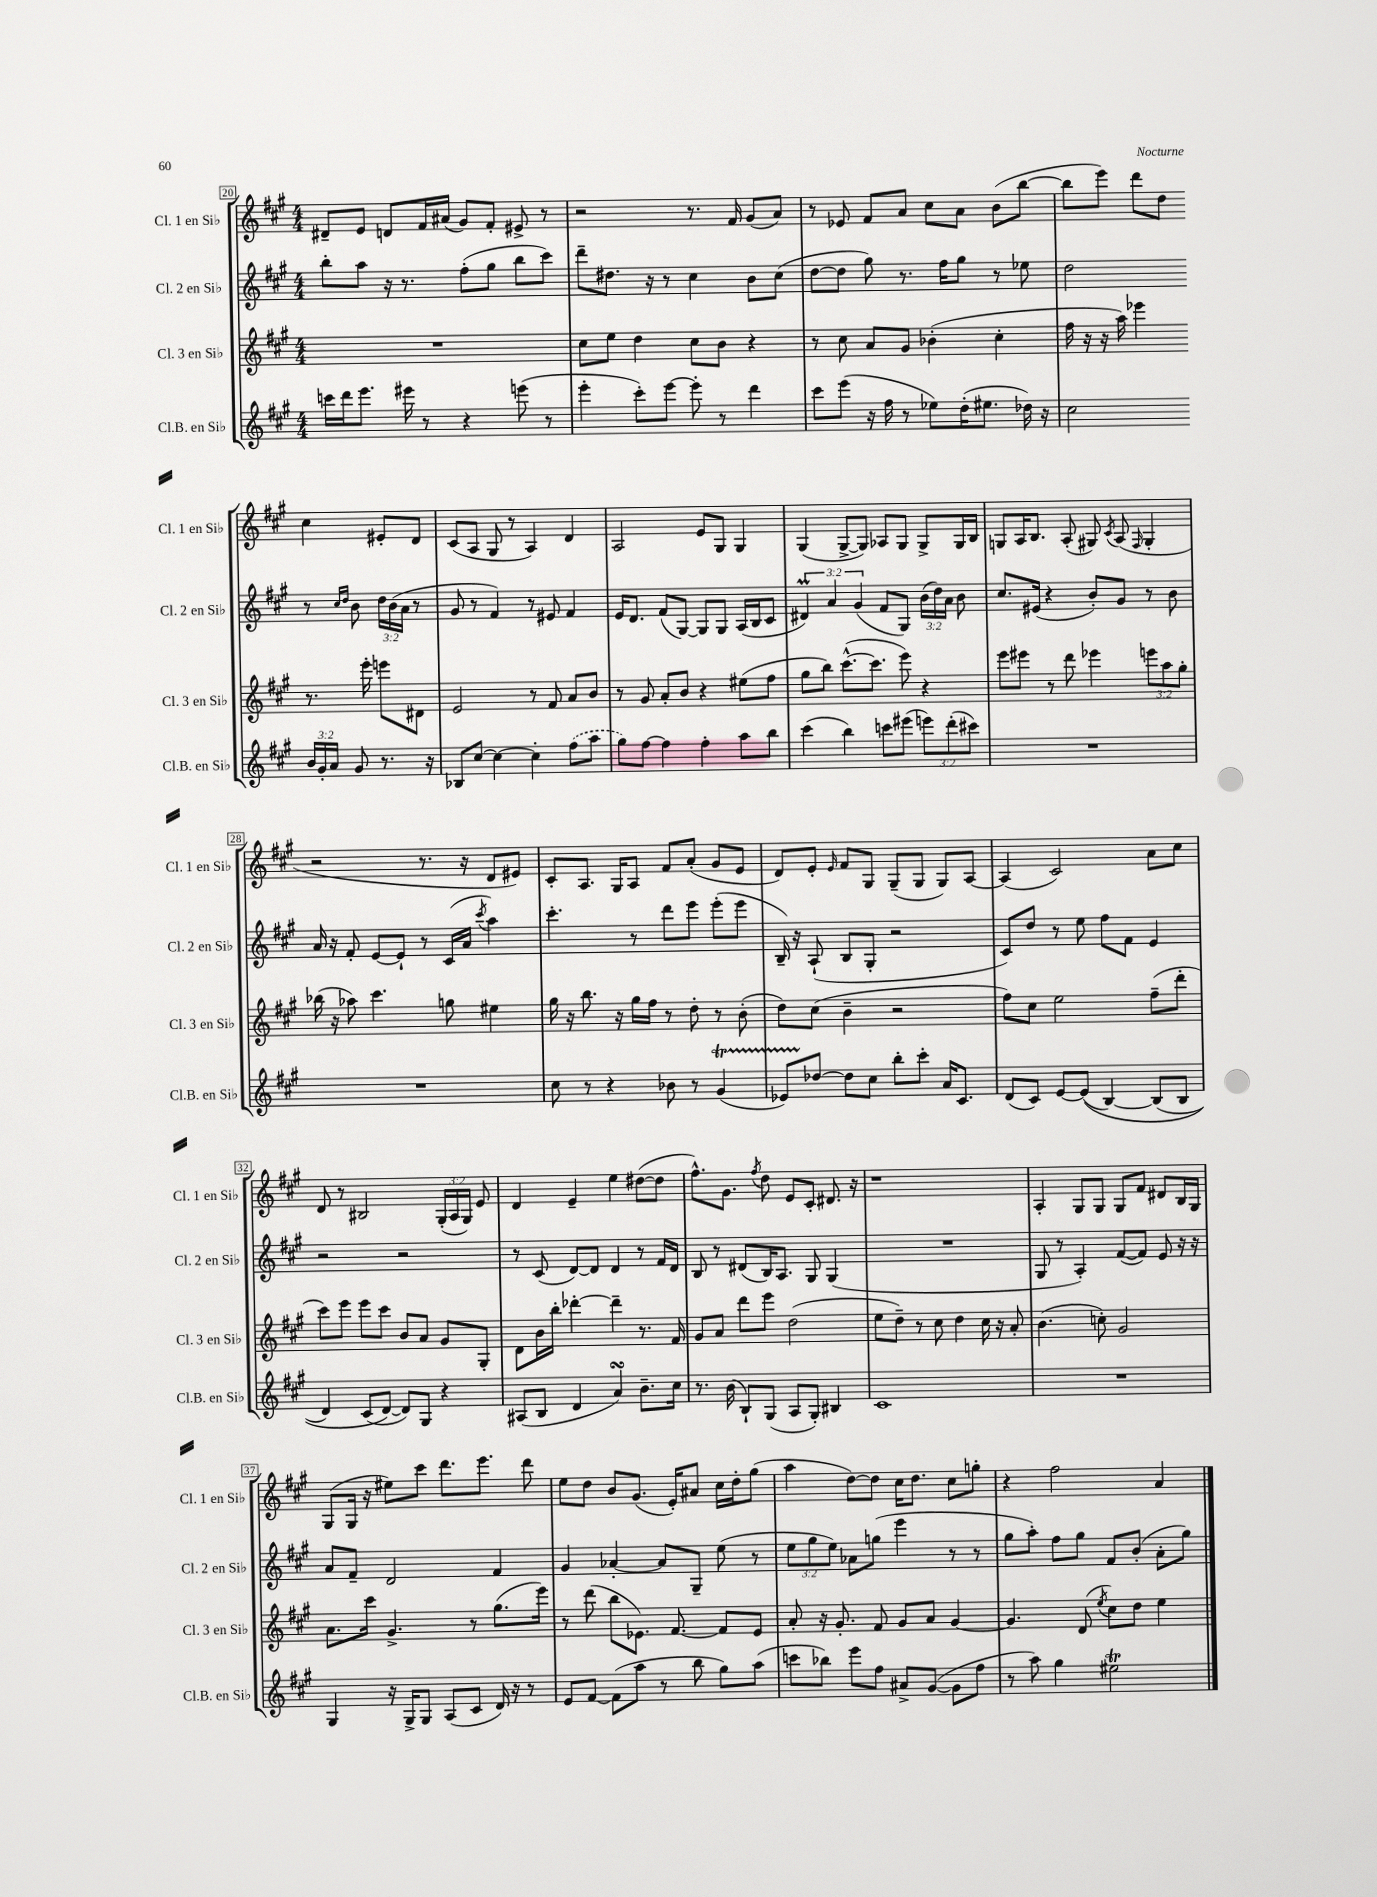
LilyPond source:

<<
\new StaffGroup <<
\new Staff = "s0" \with { instrumentName = "Cl. 1 en Sib" shortInstrumentName = "Cl. 1 en Sib" } {
    \clef treble \key a \major \numericTimeSignature \time 4/4 \override Staff.TupletNumber.text = #tuplet-number::calc-fraction-text
    \autoBeamOff dis'8[-- e'8] d'8[ fis'16 ais'16]( gis'8[) fis'8]-. eis'8-> r8 |
    r2 r8. fis'16 gis'8[( a'8]) |
    r8 ees'8 fis'8[ a'8] cis''8[ a'8] b'8[( b''8]~ |
    b''8[ e'''8]) d'''8[ d''8] cis''4 eis'8[-. d'8] |
    cis'8[( a8] gis8 r8 a4) d'4 |
    a2 e'8[ gis8] gis4 |
    gis4( gis8[~-> gis8]) aes8[ gis8] gis8[-> gis16 b16] |
    g8[ a16 b8.] a8-.( gis8) \acciaccatura { cis'8 } a8( \grace { fis16 } gis4-. |
    r2 r8. r16 d'8[ eis'8]) |
    cis'8[-. a8.] gis16[ a8] fis'8[ a'8]-.( gis'8[ e'8] |
    d'8[) e'8]-. \grace { e'16 } fis'8[ gis8] gis8[--( gis8] gis8[) a8]~ |
    a4( cis'2) a'8[ cis''8] |
    d'8 r8 bis2 \tuplet 3/2 { gis16[-.( a16 gis16]) } e'8 |
    d'4 e'4-- e''4 dis''8[~( dis''8] |
    fis''8.[-^) gis'8.] \acciaccatura { fis''8 } d''8 e'8[ cis'8]-. dis'8. r16 |
    r1 |
    a4-. gis8[ gis8] gis8[ fis'8] dis'8[ b16 gis16] |
    gis8[( gis16] r16 eis''8[) cis'''8] d'''8.[ e'''8.] d'''8 |
    e''8[ d''8] b'8[ gis'8.]( e'16[-.) ais'8] cis''16[ d''16-. gis''8]( |
    a''4 d''8[~) d''8] cis''16[ d''8.] cis''8[ g''8]-. |
    r4 fis''2 a'4 \bar "|." |
}
\new Staff = "s1" \with { instrumentName = "Cl. 2 en Sib" shortInstrumentName = "Cl. 2 en Sib" } {
    \clef treble \key a \major \numericTimeSignature \time 4/4 \override Staff.TupletNumber.text = #tuplet-number::calc-fraction-text
    \autoBeamOff b''8[-. a''8] r16 r8. fis''8[-.( gis''8] b''8[ cis'''8]) |
    d'''8[-- dis''8.] r16 r8 cis''4 b'8[ cis''8]( |
    d''8[~ d''8] gis''8) r8. fis''16[ gis''8] r8 ees''8 |
    d''2 r8 \grace { cis''16[ d''16] } b'8 \tuplet 3/2 { d''16[ b'16( a'16] } r8 |
    gis'8 r8 fis'4) r8 eis'8 fis'4 |
    e'16[ d'8.] fis'8[( gis8]~) gis8[ gis8] a16[( b16 cis'8] |
    \tuplet 3/2 { dis'4\prall) a'4 gis'4( } fis'8[ gis8]) \tuplet 3/2 { b'16[( d''16) a'16] } b'8 |
    cis''8.[ eis'16]( r4 b'8[-.) gis'8] r8 b'8 |
    a'16 r16 fis'8-. e'8[~ e'8]-! r8 cis'16[( a'16] \acciaccatura { cis'''8 } a''4) |
    cis'''4.-. r8 d'''8[ e'''8] e'''8[-.( e'''8] |
    b16--) r16 a8-!( b8[ gis8]-. r2 |
    cis'8[) d''8] r8 e''8 fis''8[ fis'8] e'4 |
    r2 r2 |
    r8 cis'8( d'8[~) d'8] d'4 r8 fis'16[ d'16] |
    b8 r8 dis'8[( b16) a8.] gis8 gis4( |
    R1 |
    gis8 r8 a4-.) fis'8[~( fis'8]) e'8 r16 r16 |
    a'8[ fis'8]-- d'2 fis'4 |
    gis'4 aes'4~-. aes'8[ gis8]-- e''8( r8 |
    \tuplet 3/2 { e''8[ gis''8 e''8]) } aes'8[ g''8]( e'''4 r8 r8 |
    gis''8[ a''8]-.) fis''8[ gis''8] fis'8[ b'8]-.( a'8[-. gis''8]) \bar "|." |
}
\new Staff = "s2" \with { instrumentName = "Cl. 3 en Sib" shortInstrumentName = "Cl. 3 en Sib" } {
    \clef treble \key a \major \numericTimeSignature \time 4/4 \override Staff.TupletNumber.text = #tuplet-number::calc-fraction-text
    \autoBeamOff R1 |
    cis''8[ e''8] d''4 cis''8[ b'8] r4 |
    r8 cis''8 a'8[ gis'8] bes'4-.( cis''4-. |
    fis''16 r16 r16 a''16) ees'''4 r8. ees'''16-. e'''8[ dis'8] |
    e'2 r8 fis'8 a'8[ b'8] |
    r8 gis'8 a'8[-. b'8] r4 eis''8[( fis''8] |
    gis''8[ b''8]) cis'''8.[~-^( cis'''8.] e'''8) r4 |
    e'''8[ eis'''8] r8 d'''8 ees'''4 \tuplet 3/2 { e'''8[ a''8 gis''8]-. } |
    bes''16( r16 aes''8) cis'''4. g''8 eis''4 |
    gis''16 r16 b''8. r16 gis''16[ fis''16] r8 d''8-. r8 b'8-.( |
    d''8[) cis''8]( b'4-- r2 |
    fis''8[) cis''8] e''2 fis''8[--( d'''8]-. |
    cis'''8[) e'''8] e'''8[ cis'''8] b'8[ a'8] gis'8[ gis8]-. |
    d'8[ b'16 b''16]-. des'''4~-. des'''4-- r8. fis'16 |
    gis'8[ a'8] d'''8[ e'''8] d''2( |
    e''8[ d''8]--) r8 cis''8 d''4 cis''16 r16 a'8-. |
    b'4.( c''8-.) gis'2 |
    a'8.[ cis'''16] gis'4.-> r8 gis''8.[( e'''16]) |
    r8 d'''8( b''8[ ees'8.]) fis'8.~ fis'8[ ees'8] |
    a'8-. r16 gis'8.-. fis'8 gis'8[ a'8] gis'4~ |
    gis'4. d'8( \acciaccatura { e''8 } cis''8[) d''8] e''4 \bar "|." |
}
\new Staff = "s3" \with { instrumentName = "Cl.B. en Sib" shortInstrumentName = "Cl.B. en Sib" } {
    \clef treble \key a \major \numericTimeSignature \time 4/4 \override Staff.TupletNumber.text = #tuplet-number::calc-fraction-text
    \autoBeamOff c'''16[ d'''16 e'''8.] eis'''16 r8 r4 e'''8( r8 |
    e'''4-. cis'''8[-.) e'''8]~ e'''8-. r8 d'''4 |
    cis'''8[ e'''8]( r16 fis''16 r8 ees''8[) d''16-.( eis''8.] des''16) r16 |
    cis''2 \tuplet 3/2 { b'16[ gis'16-. a'16] } gis'8 r8. r16 |
    bes8[ cis''8]~ cis''4~ cis''4-. \once \slurDashed fis''8[( a''8] |
    gis''8[) fis''8]~ fis''4 fis''4-. a''8[ b''8] |
    cis'''4( b''4) c'''8[ eis'''8]( \tuplet 3/2 { e'''8[) d'''8-.( cis'''8]) } |
    R1 |
    R1 |
    cis''8 r8 r4 bes'8 r8 gis'4\startTrillSpan( |
    ees'8[) des''8]~\stopTrillSpan des''8[ cis''8] b''8[-. cis'''8]-. a'16[ cis'8.] |
    d'8[( cis'8]) e'8[~ e'8](\( b4~) b8[( b8] |
    d'4) cis'8[( d'8]~\) d'8[) gis8] r4 |
    ais8[( b8] d'4 a'4\turn) b'8.[-- cis''16] |
    r8. b'16( b8[-!) gis8]( a8[ gis8]-.) bis4 |
    cis'1 |
    R1 |
    gis4 r16 gis16[-> gis8] a8[( cis'8] d'16) r16 r8 |
    e'8[ fis'8]~ fis'8[( a''8] r8 b''8 gis''8[) a''8]( |
    c'''8[ bes''8]) e'''8[ fis''8] ais'8[-> gis'8]~( gis'8[ fis''8] |
    r8 a''8) gis''4 eis''2\trill \bar "|." |
}
>>
>>
\layout { \context { \Score currentBarNumber = #20 \override BarNumber.stencil = #(make-stencil-boxer 0.1 0.3 ly:text-interface::print) } }
